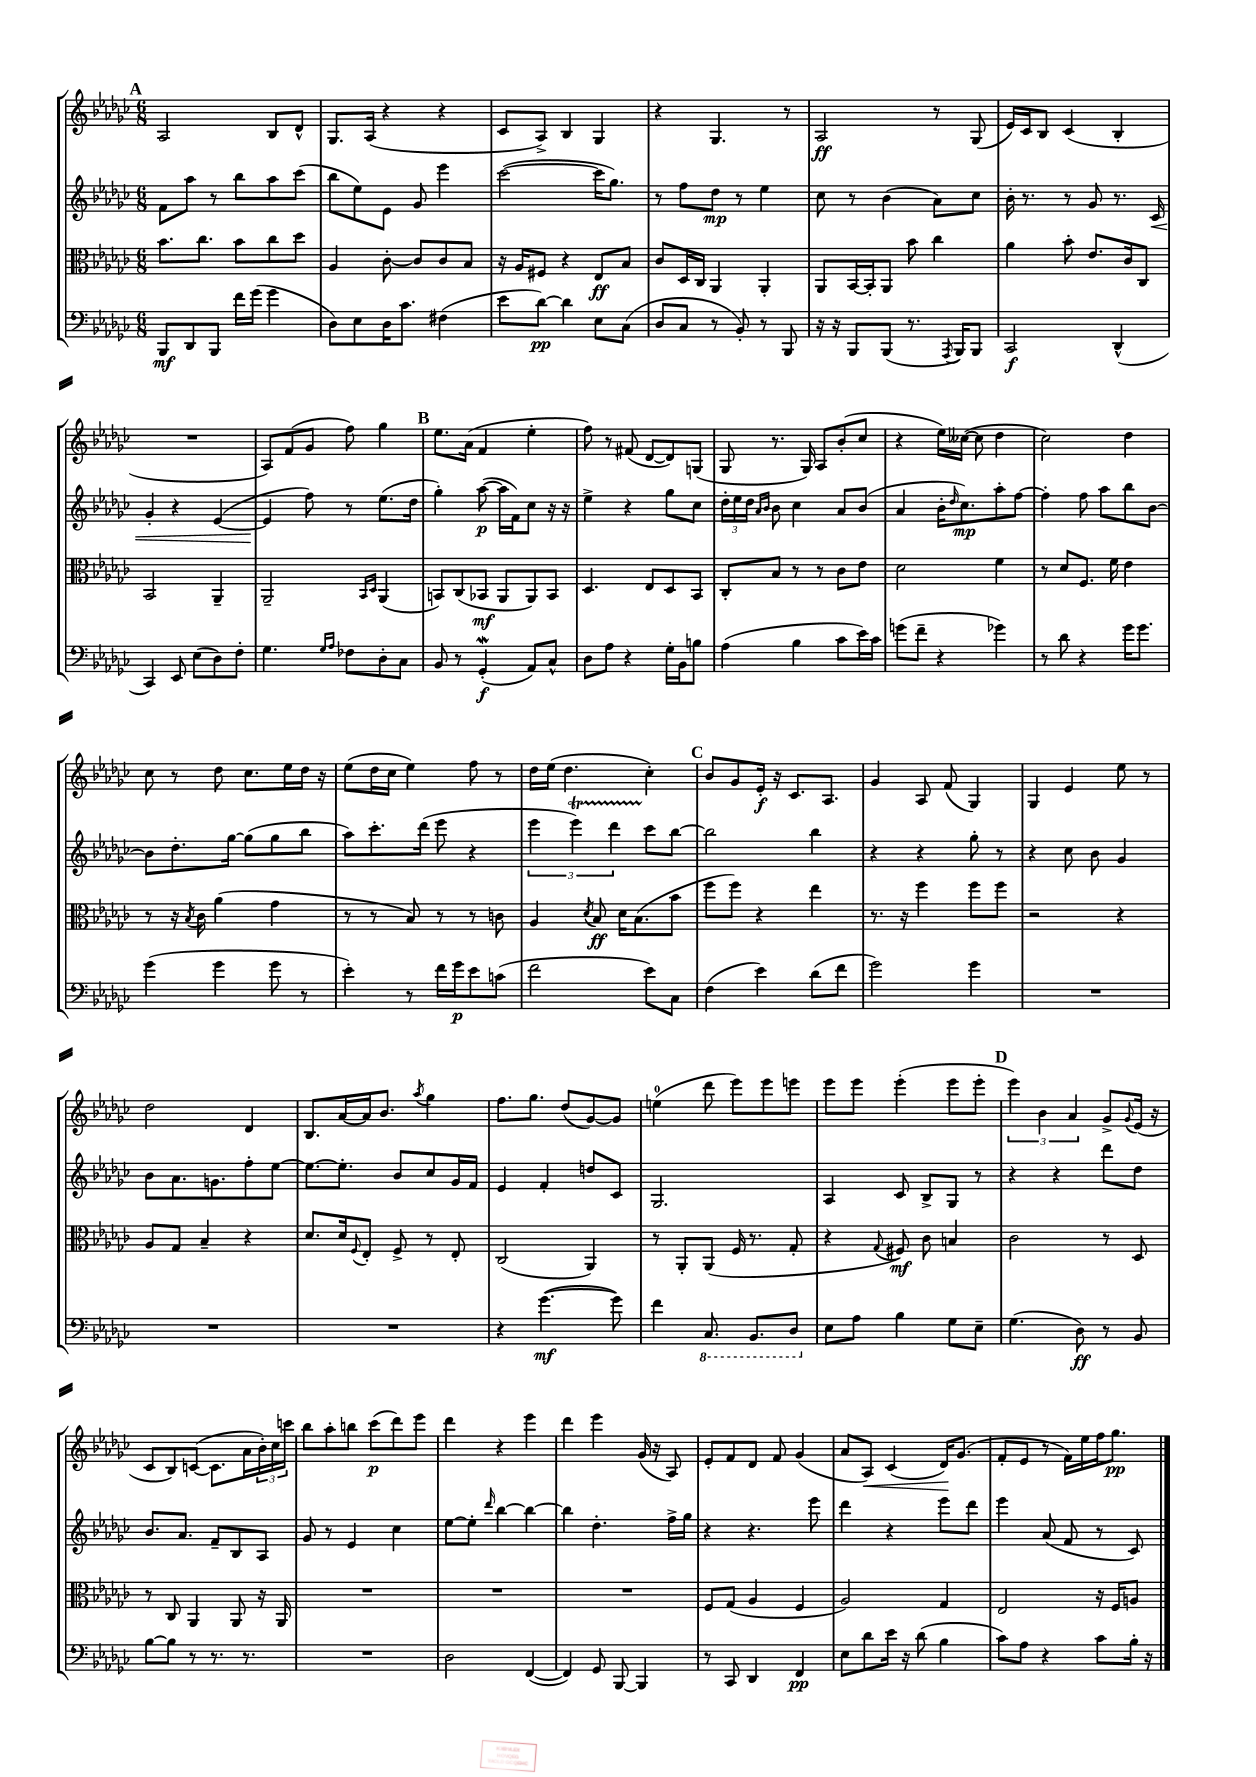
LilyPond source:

<<
\new StaffGroup <<
\new Staff = "s0" {
    \clef treble \key ges \major \numericTimeSignature \time 6/8
    \mark \markup { \bold "A" } aes2 bes8 des'8-^ |
    ges8. aes16( r4 r4 |
    ces'8 aes8->) bes4 ges4 |
    r4 ges4. r8 |
    aes2\ff r8 ges8( |
    ees'16) ces'16 bes8 ces'4( bes4-. |
    R2. |
    aes8) f'8( ges'8 f''8) ges''4 |
    \mark \markup { \bold "B" } ees''8. aes'16( f'4 ees''4-. |
    f''8) r8 fis'8( des'8~ des'8) g8( |
    ges8 r8. ges16) aes8 bes'8-.( ces''8 |
    r4 ees''16) ceses''16~( ceses''8 des''4 |
    ces''2) des''4 |
    ces''8 r8 des''8 ces''8. ees''16 des''16 r16 |
    ees''8( des''16 ces''16 ees''4) f''8 r8 |
    des''16 ees''16( des''4. ces''4-.) |
    \mark \markup { \bold "C" } bes'8 ges'8 ees'16-.\f r16 ces'8. aes8. |
    ges'4 aes8 f'8( ges4) |
    ges4 ees'4 ees''8 r8 |
    des''2 des'4 |
    bes8. aes'16~ aes'16 bes'8. \acciaccatura { aes''8 } ges''4 |
    f''8. ges''8. des''8( ges'8~) ges'8 |
    e''4-0( des'''8 ees'''8) ees'''8 e'''8 |
    ees'''8 ees'''8 ees'''4-.( ees'''8 ees'''8-. |
    \mark \markup { \bold "D" } \tuplet 3/2 { ees'''4) bes'4 aes'4 } ges'8-> \appoggiatura { ges'8 } ees'16( r16 |
    ces'8 bes8) c'8~( c'8. aes'16 \tuplet 3/2 { bes'16-.) ces''16 c'''16 } |
    bes''8 aes''8-. b''8 ces'''8\p( des'''8) ees'''8 |
    des'''4 r4 ees'''4 |
    des'''4 ees'''4 ges'16( r16 aes8) |
    ees'8-. f'8 des'8 f'8 ges'4( |
    aes'8 aes8\<) ces'4( des'16\!) ges'8.( |
    f'8-. ees'8 r8 f'16) ees''16 f''16 ges''8.\pp \bar "|." |
}
\new Staff = "s1" {
    \clef treble \key ges \major \numericTimeSignature \time 6/8
    \mark \markup { \bold "A" } f'8 aes''8 r8 bes''8 aes''8 ces'''8( |
    bes''8 ees''8) ees'8 ges'8 ees'''4 |
    ces'''2~( ces'''16 ges''8.) |
    r8 f''8 des''8\mp r8 ees''4 |
    ces''8 r8 bes'4( aes'8) ces''8 |
    bes'16-. r8. r8 ges'8 r8. ces'16\< |
    ges'4-. r4 ees'4~( |
    ees'4\! f''8) r8 ees''8.( des''16 |
    \mark \markup { \bold "B" } ges''4-.) aes''8~\p( aes''16 f'16) ces''8 r16 r16 |
    ees''4-> r4 ges''8 ces''8 |
    \tuplet 3/2 { des''16-. ees''16 des''16 } \grace { aes'16 bes'16 } bes'8 ces''4 aes'8 bes'8( |
    aes'4 bes'16-. \grace { des''16 } ces''8.\mp) aes''8-. f''8~ |
    f''4-. f''8 aes''8 bes''8 bes'8~ |
    bes'8 des''8.-. ges''16~ ges''8( ges''8 bes''8 |
    aes''8) ces'''8.-. des'''16( ees'''8 r4 |
    \tuplet 3/2 { ees'''4 ees'''4\startTrillSpan) des'''4 } ces'''8\stopTrillSpan bes''8~ |
    \mark \markup { \bold "C" } bes''2 bes''4 |
    r4 r4 ges''8-. r8 |
    r4 ces''8 bes'8 ges'4 |
    bes'8 aes'8. g'8. f''8-. ees''8~ |
    ees''8.~ ees''8.-. bes'8 ces''8 ges'16 f'16 |
    ees'4 f'4-. d''8 ces'8 |
    ges2. |
    aes4 ces'8 bes8-> ges8 r8 |
    \mark \markup { \bold "D" } r4 r4 des'''8 des''8 |
    bes'8. aes'8. f'8-- bes8 aes8 |
    ges'8 r8 ees'4 ces''4 |
    ees''8~ ees''8-. \grace { des'''16 } bes''4~ bes''4~ |
    bes''4 des''4.-. f''16-> ges''16 |
    r4 r4. ees'''8 |
    des'''4 r4 ees'''8 des'''8 |
    ees'''4 aes'8( f'8 r8 ces'8) \bar "|." |
}
\new Staff = "s2" {
    \clef alto \key ges \major \numericTimeSignature \time 6/8
    \mark \markup { \bold "A" } bes'8. ces''8. bes'8 ces''8 des''8 |
    aes4 ces'8~-. ces'8 ces'8 bes8 |
    r16 aes16 fis8 r4 ees8\ff bes8 |
    ces'8 des16 ces16 aes,4 aes,4-. |
    aes,8 bes,16~ bes,16-. aes,8 bes'8 ces''4 |
    aes'4 bes'8-. ees'8. ces'16 ces8 |
    bes,2 aes,4-- |
    aes,2-- \grace { bes,16 des16 } aes,4( |
    \mark \markup { \bold "B" } b,8) ces8( bes,8\mf aes,8 aes,8) bes,8 |
    des4. ees8 des8 bes,8 |
    ces8-. bes8 r8 r8 ces'8 ees'8 |
    des'2 f'4 |
    r8 des'8 f8. f'16 ees'4 |
    r8 r16 \acciaccatura { bes8 } ces'16 aes'4( ges'4 |
    r8 r8 bes8) r8 r8 c'8 |
    aes4 \acciaccatura { des'8 } bes8\ff des'16 bes8.( bes'8 |
    \mark \markup { \bold "C" } f''8 f''8) r4 ees''4 |
    r8. r16 f''4 f''8 f''8 |
    r2 r4 |
    aes8 ges8 bes4-- r4 |
    des'8. des'16 \appoggiatura { f8 } ees8-. f8-> r8 ees8-. |
    ces2( aes,4) |
    r8 aes,8-. aes,8( f16 r8. ges8-. |
    r4 \appoggiatura { ges8 } fis8\mf) ces'8 b4 |
    \mark \markup { \bold "D" } ces'2 r8 des8 |
    r8 ces8 aes,4 aes,8 r16 aes,16 |
    R2. |
    R2. |
    R2. |
    f8 ges8( aes4 f4 |
    aes2) ges4 |
    ees2 r16 f16 a8 \bar "|." |
}
\new Staff = "s3" {
    \clef bass \key ges \major \numericTimeSignature \time 6/8
    \mark \markup { \bold "A" } bes,,8\mf des,8 bes,,8 f'16 ges'16( ges'4 |
    des8) ees8 des16 ces'8. fis4( |
    ees'8 des'8~\pp) des'4 ees8 ces8( |
    des8 ces8 r8 bes,8-.) r8 bes,,8 |
    r16 r16 bes,,8 bes,,8( r8. \acciaccatura { aes,,8 } bes,,16) bes,,8 |
    ces,2\f des,4-^( |
    ces,4) ees,8 ees8( des8) f8-. |
    ges4. \grace { ges16 aes16 } fes8 des8-. ces8 |
    \mark \markup { \bold "B" } bes,8 r8 ges,4-.\mordent\f( aes,8) ces8-^ |
    des8 aes8 r4 ges16-. bes,16 b8 |
    aes4( bes4 ces'8 ees'16) ces'16 |
    g'8( f'8-- r4 ges'4) |
    r8 des'8 r4 ges'16 ges'8. |
    ges'4( ges'4 ges'8 r8 |
    ees'4-.) r8 f'16 ges'16\p ees'8 c'8( |
    f'2 ees'8) ces8 |
    \mark \markup { \bold "C" } f4( ees'4) des'8( f'8 |
    ges'2) ges'4 |
    R2. |
    R2. |
    R2. |
    r4 ges'4.~\mf( ges'8) |
    f'4 \ottava #-1 ces,8. bes,,8. des,8 \ottava #0 |
    ees8 aes8 bes4 ges8 ees8-- |
    \mark \markup { \bold "D" } ges4.( des8\ff) r8 bes,8 |
    bes8~ bes8 r8 r8. r8. |
    R2. |
    des2 f,4~( |
    f,4) ges,8 bes,,8~ bes,,4 |
    r8 ces,8 des,4 f,4\pp |
    ees8 des'8 ees'16 r16 des'8( bes4 |
    ces'8) aes8 r4 ces'8 bes16-. r16 \bar "|." |
}
>>
>>
\layout { \context { \Score \remove "Bar_number_engraver" } }
